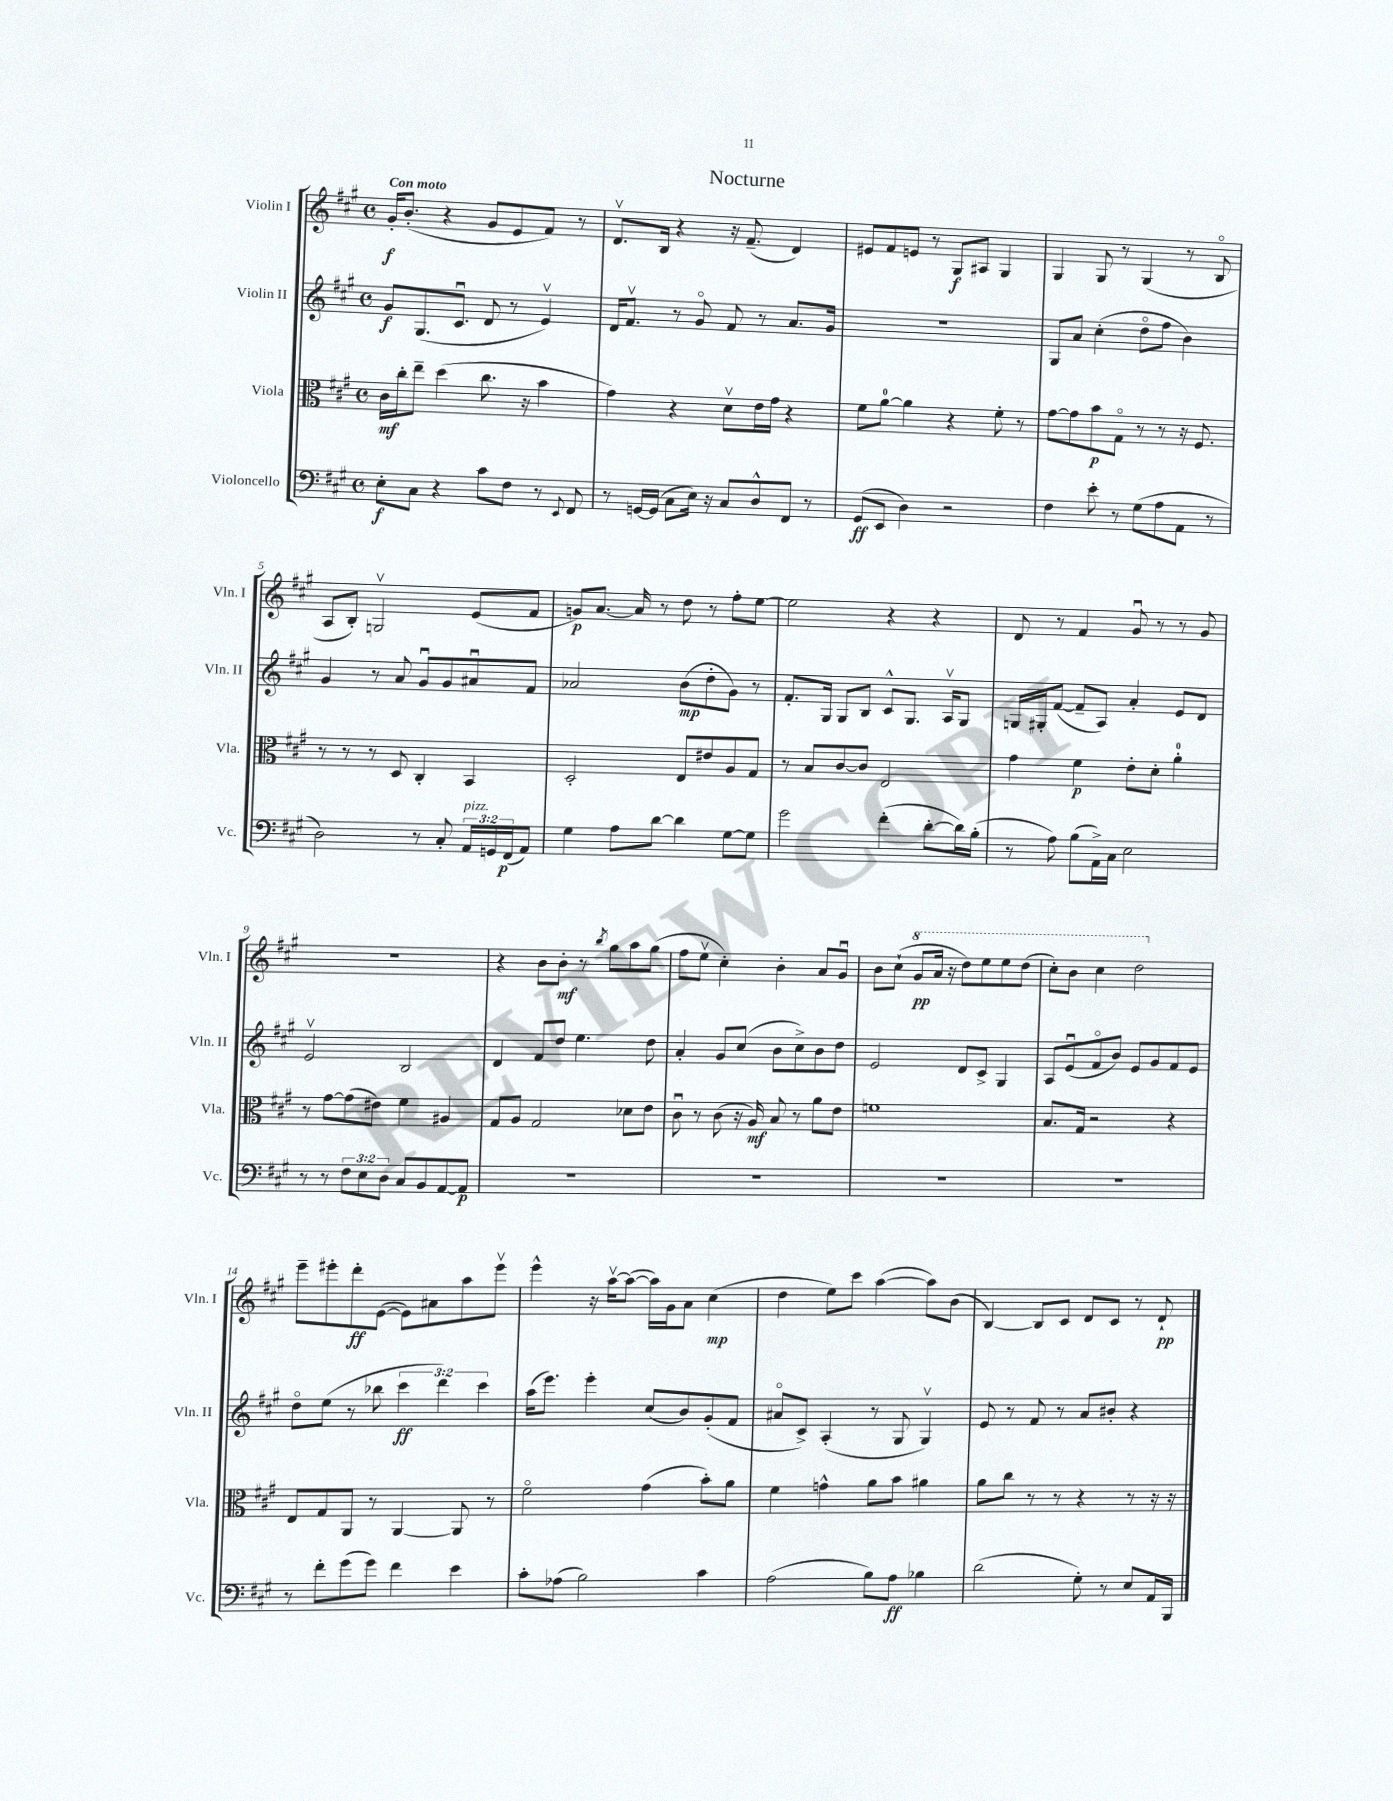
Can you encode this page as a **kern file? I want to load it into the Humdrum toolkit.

**kern	**kern	**kern	**kern
*staff4	*staff3	*staff2	*staff1
*clefF4	*clefC3	*clefG2	*clefG2
*k[f#c#g#]	*k[f#c#g#]	*k[f#c#g#]	*k[f#c#g#]
*M4/4	*M4/4	*M4/4	*M4/4
*met(c)	*met(c)	*met(c)	*met(c)
8E'\L	16c#\LL	8g#/L	16g#'/LK
.	16cc#'\J	.	(8.b'/J
8C#\J	8ee~\J	(8.G#/	.
4r	(4dd\	.	4r
.	.	8.c#u/J	.
8c#\L	8.cc#\	8d/	8g#/L
8F#\J	.	8r	8e/
.	16r	.	.
8r	4b\	4ev/)	8f#/J)
8qqEE/	.	.	.
8FF#/	.	.	8r
=	=	=	=
8r	4g#\)	16d/LK	8.dv/L
.	.	8.f#v/J	.
[16GG/LL	.	.	.
(16GG/]JJ	.	.	16B/Jk
8C#\L	4r	8r	4r
16E\Jk)	.	8g#o/	.
16r	.	.	.
8C#/L	8dv\L	8f#/	16r
.	.	.	(8.f#~/
8D^^/	16e\L	8r	.
.	16g#\JJ	.	.
8FF#/J	4r	8.a/L	4d/)
8r	.	.	.
.	.	16g#/Jk	.
=	=	=	=
(8GG#/L	8f#\L	1r	8e#/L
8EE/J	[8a\J	.	8f#/
4D\)	4a\]	.	8e/J
.	.	.	8r
2r	4r	.	8G#/L
.	.	.	8A#/J
.	8f#'\	.	4G#/
.	8r	.	.
=	=	=	=
4F#\	[8g#\L	8G#/L	4G#/
.	8g#\]	8a/J	.
8e'\	8b\	(4cc#'\	8G#/
8r	8G#o\J	.	8r
(8G#\L	8r	8ddo\L	(4G#/
8A\	8r	8ff#\J	.
8AA\J	16r	4b\)	8r
.	8.F#/	.	.
8r	.	.	8Bo/
=	=	=	=
2D\)	8r	4g#/	8A/L
.	8r	.	8B'/J)
.	8r	8r	2Gv/
.	8D/	8a/	.
8r	4C#'/	8g#u/L	.
8C#'/	.	8g#/	.
24AA/LL	4BB/	8a#u/	(8e/L
24GG/	.	.	.
(24FF#/J	.	.	.
8AA/J)	.	8f#/J	8f#/J
=	=	=	=
4G#\	2D'/	2a-/	8g/L)
.	.	.	[8.a/J
8A\L	.	.	.
.	.	.	16a/]
[8d\J	.	.	8r
4d\]	8E/L	(8b\L	8dd\
.	8e#/	8dd'\	8r
[8G#\L	8A/	8g#\J)	8ff#'\L
8G#\]J	8G#/J	8r	[8ee\J
=	=	=	=
2g#\	8r	8.f#'/L	2ee\]
.	8B/L	.	.
.	.	16G#/Jk	.
.	[8c#/	8G#/L	.
.	8c#/]J	8B/J	.
(4f#'\	2E/	8c#^^/L	4r
.	.	8.G#/J	.
[8d'\L	.	.	4r
.	.	16Av/LK	.
16d\]L)	.	8G#/J	.
(16B'\JJ	.	.	.
=	=	=	=
8r	4g#\	16G/LL	8d/
.	.	16G#'/J	.
8A\)	.	([8f#/J	8r
(8B\L	4f#\	8f#~/]L	4f#/
16AA^\L)	.	8A/J)	.
16C#\JJ	.	.	.
2E\	8e'\L	4a'/	8g#u/
.	8d'\J	.	8r
.	4a'\	8e/L	8r
.	.	8d/J	8g#/
=	=	=	=
8r	8r	2ev/	1r
8r	[8g#\L	.	.
12F#\L	(8g#\]	.	.
12E\	.	.	.
.	8e#\J)	.	.
12D\J	.	.	.
8C#/L	4f#\	2B/	.
8BB/	.	.	.
[8AA/	4A#/	.	.
8AA/]J	.	.	.
=	=	=	=
1r	8G#/L	4d/	4r
.	8A/J	.	.
.	2G#/	8f#/L	8b\L
.	.	8dd/J	8b'\J
.	.	4.ee\	8r
.	.	.	8qbb/
.	.	.	8gg#\L
.	8d-\L	.	8aa\
.	8e\J	8dd\	(8gg#\J
=	=	=	=
1r	8c#u\	4a'/	8ff#\L
.	8r	.	8eev\J
.	(8c#\	8g#/L	4cc#'\)
.	16r	(8cc#/J	.
.	16A/)	.	.
.	8B/	8b\L	4b'\
.	8r	8cc#^\)	.
.	8a\L	8b\	8a/L
.	8e\J	8dd\J	8g#u/J
=	=	=	=
1r	1f	2e/	8b\L
.	.	.	(8cc#`\J
.	.	.	8gg#/L
.	.	.	16aa/Jk
.	.	.	16r
.	.	8d/L	8ddd\L)
.	.	8c#^/J	8eee\
.	.	4G#/	8eee\
.	.	.	(8ddd\J
=	=	=	=
1r	8.B/L	8A/L	8ccc#'\L)
.	.	(8eu/	8bb\J
.	16G#/Jk	.	.
.	2r	8f#o/	4ccc#\
.	.	8b/J)	.
.	.	8e/L	2ddd\
.	.	8g#/	.
.	4r	8f#/	.
.	.	8e/J	.
=	=	=	=
8r	8E/L	8ddo\L	8eee~\L
8f#'\L	8G#/	(8ee\J	8eee#'\
(8g#\	8AA/J	8r	8ddd'\
8g#\J)	8r	8bb-\	([8e\J
4f#\	[4AA/	6ccc#\	8e\]L)
.	.	.	8a#\
.	.	6ddd\)	.
4e\	8AA/]	.	8aa\
.	.	6ccc#\	.
.	8r	.	8eee#v\J
=	=	=	=
8c#'\L	2f#o\	(16aa\LK	4eee^^\
.	.	8.eee\J)	.
(8A-\J	.	.	.
2B\)	.	4eee'\	16r
.	.	.	[16aav\LK
.	.	.	(8aa\_J
.	(4g#\	(8cc#/L	16aa\]LL)
.	.	.	16g#\J
.	.	8b/)	8a\J
4c#\	8b'\L)	(8g#'/	(4cc#\
.	8a\J	8f#/J	.
=	=	=	=
(2A\	4f#\	8a#o/L	4dd\
.	.	8c#^/J)	.
.	4g^^\	(4A'/	8ee\L)
.	.	.	8ccc#\J
8B\L)	8a\L	8r	([4aa\
8A\J	8b\J	8G#/	.
4B-\	4a#\	4G#v/)	8aa\]L)
.	.	.	(8b\J
=	=	=	=
(2d\	8a\L	8e/	[4B/)
.	8cc#\J	8r	.
.	8r	8f#/	8B/]L
.	8r	8r	8c#/J
8G#'\)	4r	8a/L	8d/L
8r	.	8b#'/J	8c#/J
8E/L	8r	4r	8r
16AA/L	16r	.	8d`/
16BBB/JJ	16r	.	.
==	==	==	==
*-	*-	*-	*-
